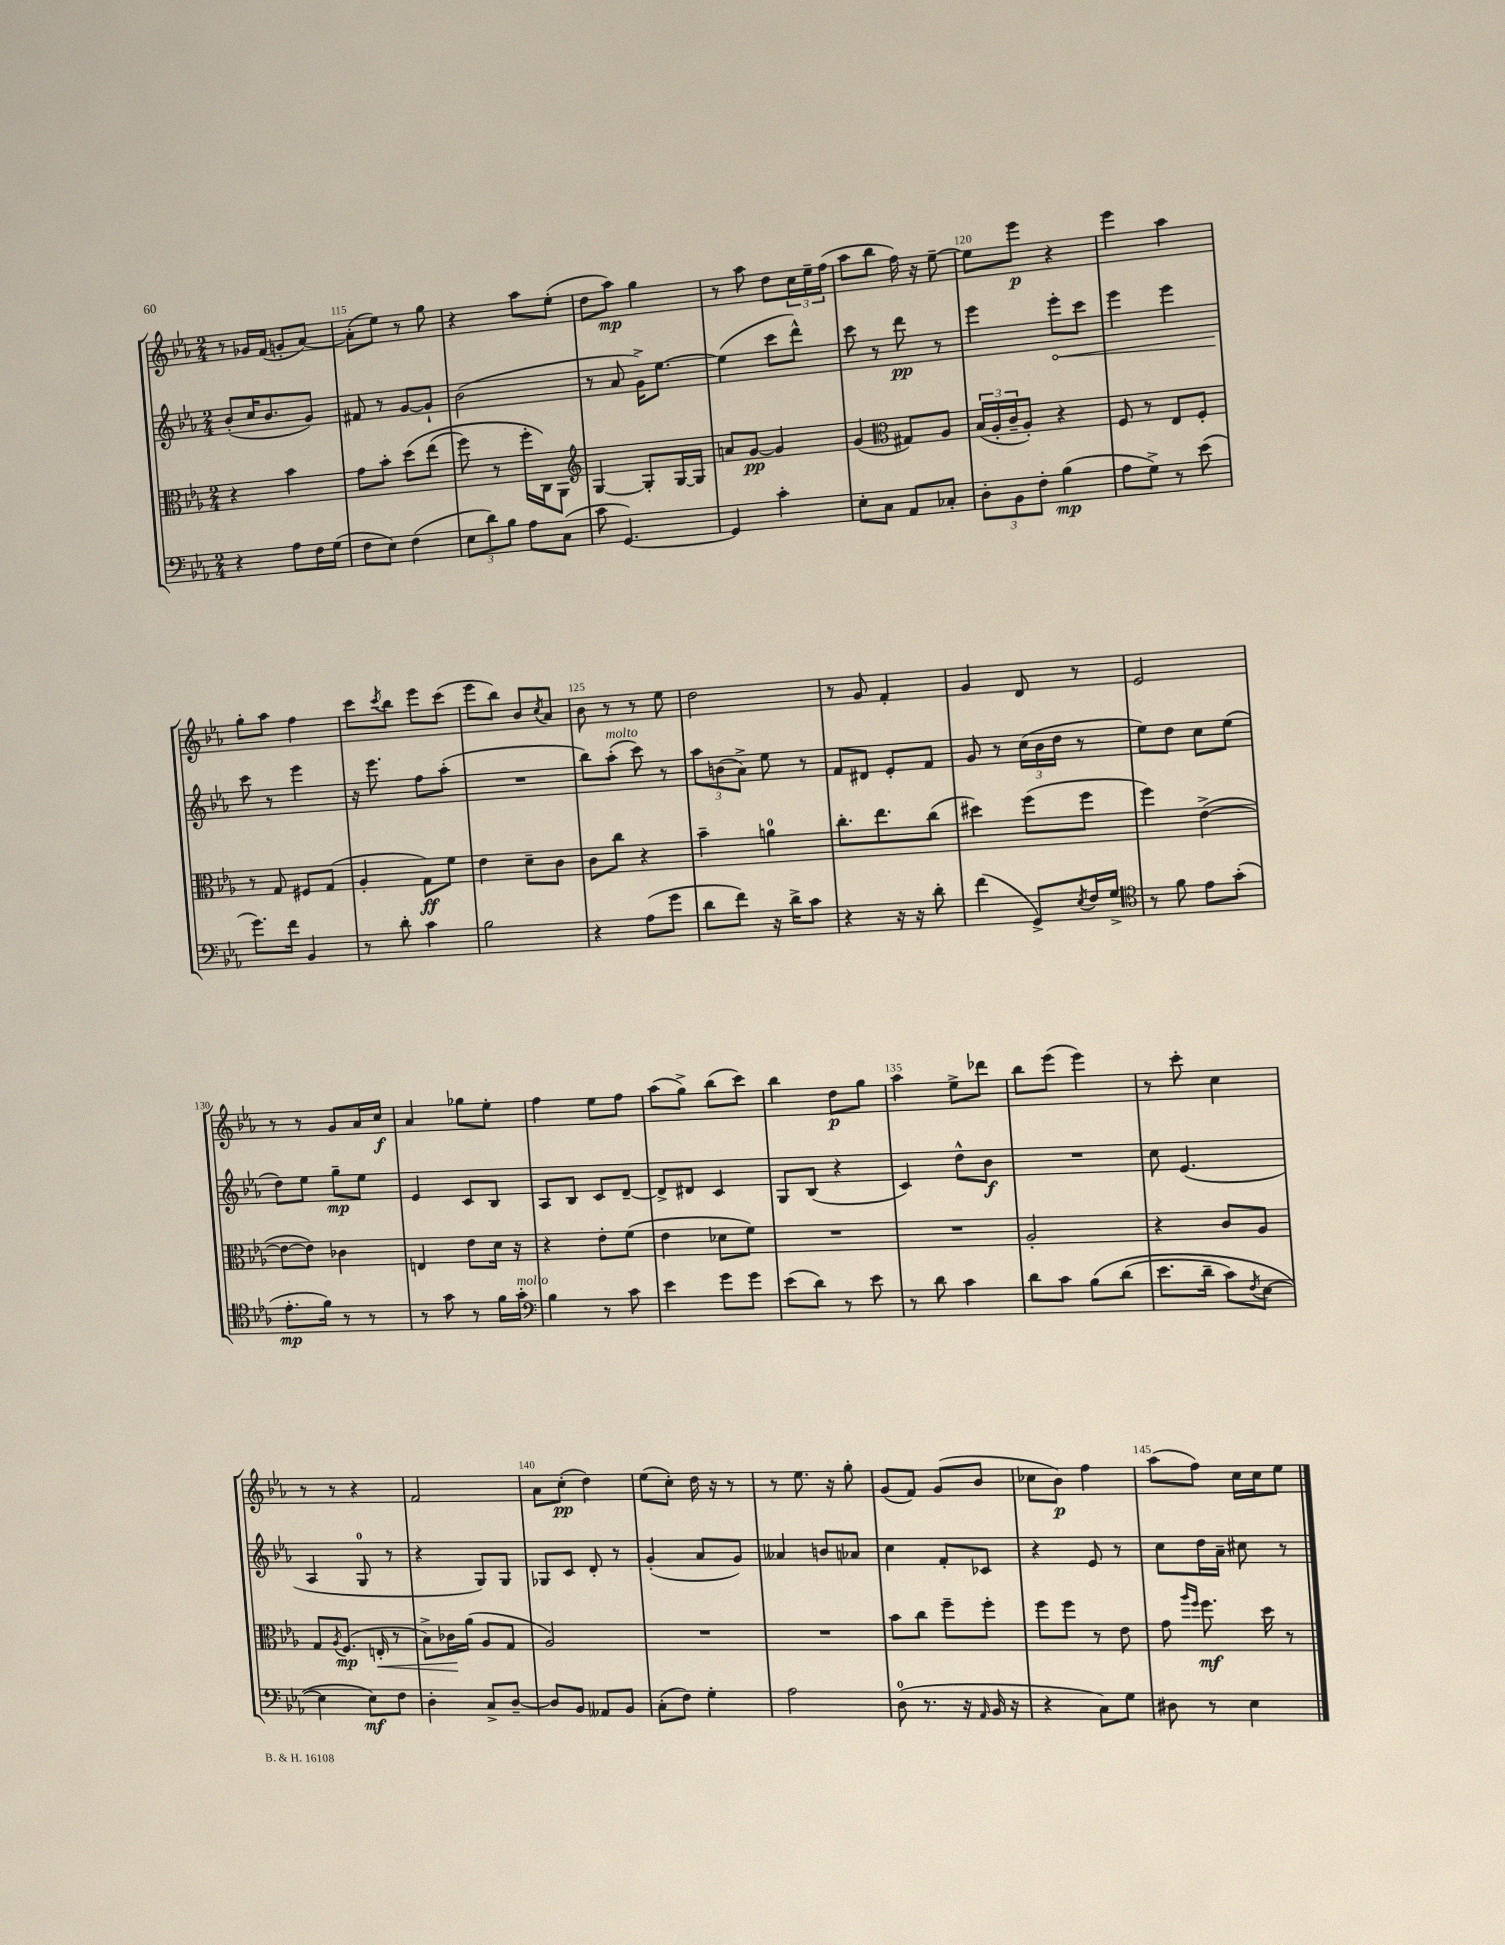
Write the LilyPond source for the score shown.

<<
\new StaffGroup <<
\new Staff = "s0" {
    \clef treble \key ees \major \numericTimeSignature \time 2/4
    r8 ges'16 f'16( g'8-. aes'8~) |
    aes'8-.( ees''8) r8 g''8 |
    r4 aes''8 ees''8-.( |
    d''8 aes''8\mp) g''4 |
    r8 aes''8 d''8 \tuplet 3/2 { c''16 ees''16-- f''16( } |
    aes''8 bes''8 f''16) r16 ees''8~-- |
    ees''8 ees'''8\p r4 |
    ees'''4 aes''4 |
    g''8-. aes''8 f''4 |
    c'''8 \acciaccatura { c'''8 } bes''8 ees'''8 c'''8( |
    ees'''8 bes''8) bes'8 \acciaccatura { c''8 } aes'8 |
    bes'8 r8 r8 ees''8 |
    d''2 |
    r8 g'8 f'4-. |
    g'4 d'8 r8 |
    ees'2 |
    r8 r8 g'8 aes'16 c''16\f |
    aes'4 ges''8 ees''8-. |
    f''4 ees''8 f''8 |
    aes''8( g''8->) bes''8( c'''8) |
    bes''4 d''8\p g''8 |
    aes''4 ees''8-> des'''8 |
    bes''8 ees'''8( ees'''4) |
    r8 c'''8-. c''4 |
    r8 r8 r4 |
    f'2 |
    aes'8 c''8-.\pp( d''4) |
    ees''8( c''8-.) d''16 r16 r8 |
    r8 ees''8. r16 g''8-. |
    g'8( f'8) g'8( bes'8 |
    ces''8 bes'8\p) f''4 |
    aes''8( f''8) c''16 c''16 ees''8 \bar "|." |
}
\new Staff = "s1" {
    \clef treble \key ees \major \numericTimeSignature \time 2/4
    bes'8-.( c''16 bes'8. g'8) |
    fis'8 r8 g'8~ g'8-! |
    bes'2( |
    r8 aes'8 g'16->) ees''8.~ |
    ees''4( c'''8 d'''8-^) |
    c'''8 r8 d'''8\pp r8 |
    ees'''4 \once \override Hairpin.circled-tip = ##t ees'''8-.\< c'''8 |
    ees'''4 ees'''4 |
    c'''8\! r8 ees'''4 |
    r16 ees'''8. f''8 aes''8-.( |
    R2 |
    bes''8) aes''8-.^\markup { \italic "molto" }( c'''8) r8 |
    \tuplet 3/2 { aes''8 b'8( aes'8->) } ees''8 r8 |
    f'8 dis'8 ees'8-. f'8 |
    g'8 r8 \tuplet 3/2 { c''16( bes'16 d''16 } r8 |
    ees''8) d''8 c''8 ees''8( |
    d''8) ees''8 g''8--\mp ees''8 |
    ees'4 c'8 bes8 |
    aes8 bes8 c'8 d'8~-- |
    d'8-> dis'8 c'4 |
    g8 bes8( r4 |
    c'4) d''8-^ bes'8\f |
    R2 |
    c''8 ees'4.( |
    aes4 g8-0 r8 |
    r4 g8) g8 |
    ges8 c'8 d'8-. r8 |
    g'4-.( aes'8 g'8) |
    aeses'4 b'8 aes'8 |
    c''4 f'8-. ces'8 |
    r4 ees'8 r8 |
    c''8 d''16 aes'16-- cis''8 r8 \bar "|." |
}
\new Staff = "s2" {
    \clef alto \key ees \major \numericTimeSignature \time 2/4
    r4 bes'4 |
    g'8 bes'8-. d''8\( ees''8( |
    f''8) r8 f''16-. c16\) aes,8 |
    \clef treble g4~ g8-. g16~ g16 |
    a'8 g'8~\pp g'4 |
    g'4( \clef alto gis8) aes8 |
    \tuplet 3/2 { bes16( aes16-. c'16-- } aes8-.) r4 |
    f8 r8 ees8 f8-. |
    r8 g8 fis8 g8( |
    aes4-. g8\ff) f'8 |
    ees'4 d'8-- c'8 |
    c'8 c''8 r4 |
    bes'4-- a'4-0 |
    c''8.-. ees''8. c''8( |
    dis''4) f''8( f''8 |
    f''4) ees'4~->( |
    ees'8~ ees'8) ces'4 |
    e4 ees'8 d'16 r16 |
    r4 ees'8-. f'8( |
    ees'4 des'8 f'8) |
    R2 |
    R2 |
    aes2-. |
    r4 c'8 aes8 |
    g8 \acciaccatura { aes8 } f8.\mp( e16-.\< r8 |
    bes8->) ces'16\! aes'16( aes8 g8 |
    aes2) |
    R2 |
    R2 |
    bes'8 c''8 f''8-- f''8-. |
    f''8 f''8 r8 ees'8 |
    g'8 \grace { aes''16 f''16 } f''8.\mf d''16 r8 \bar "|." |
}
\new Staff = "s3" {
    \clef bass \key ees \major \numericTimeSignature \time 2/4
    r4 aes8 f16 g16( |
    f8 ees8) f4( |
    \tuplet 3/2 { ees8 d'8) bes8 } aes8 c8( |
    c'8 g,4.~) |
    g,4 c'4-. |
    ees8-. c8 aes,8 ces8-. |
    \tuplet 3/2 { d8-. bes,8 f8-. } bes4\mp( |
    aes8 g8->) r8 ees'8( |
    g'8.) f'16 bes,4 |
    r8 d'8-. c'4 |
    bes2 |
    r4 aes8( g'8 |
    d'8 f'8) r16 d'16-> c'8 |
    r4 r16 r16 d'8-. |
    f'4( g,8->) \acciaccatura { ees8 } f16 g16-> |
    \clef tenor r8 f'8 ees'8 g'8-.( |
    ees'8.-.\mp f'16) r8 r8 |
    r8 g'8 r8 f'16 g'16-.^\markup { \italic "molto" } |
    \clef bass bes4 r8 c'8 |
    ees'4 g'8 g'8 |
    ees'8( d'8) r8 ees'8 |
    r8 d'8 c'4 |
    d'8 c'8 bes8\( d'8( |
    ees'8. d'16-- c'8) \acciaccatura { f8 } ees8~ |
    ees4 ees8\mf\) f8 |
    d4-. c8-> d8~-- |
    d8 bes,8 aeses,8 bes,8 |
    c8-.( f8) g4-. |
    aes2 |
    d8-0( r8. r16 \grace { aes,16 } bes,16 r16 |
    r4 c8) g8 |
    dis8 r8 ees4 \bar "|." |
}
>>
>>
\layout { \context { \Score currentBarNumber = #114 \override BarNumber.break-visibility = ##(#f #t #t) barNumberVisibility = #(every-nth-bar-number-visible 5) } }
